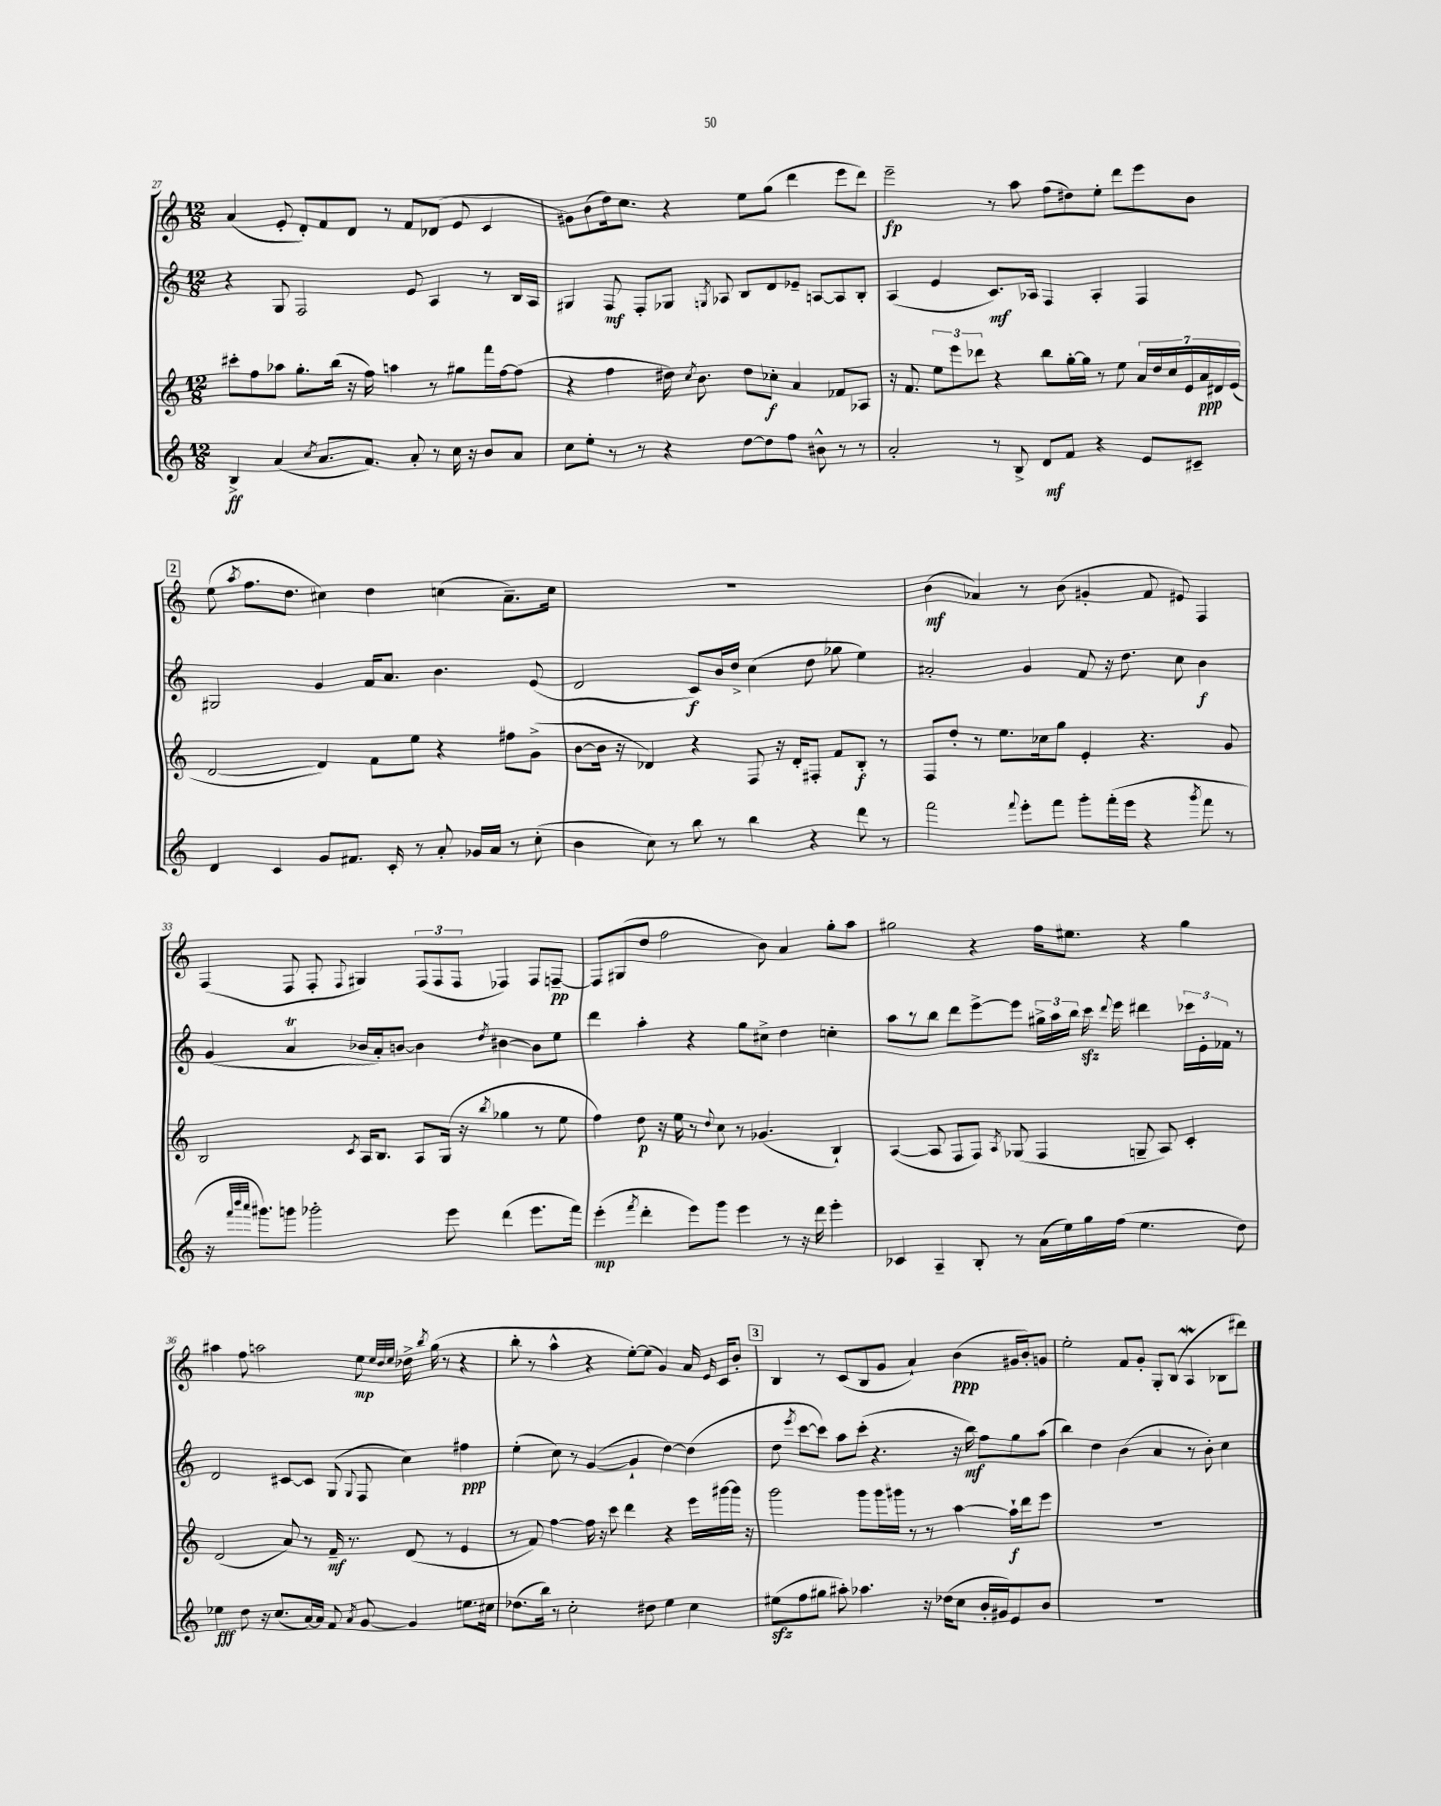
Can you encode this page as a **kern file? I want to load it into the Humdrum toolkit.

**kern	**dynam	**kern	**dynam	**kern	**dynam	**kern	**dynam
*part4	*part4	*part3	*part3	*part2	*part2	*part1	*part1
*staff4	*staff4	*staff3	*staff3	*staff2	*staff2	*staff1	*staff1
*clefG2	*	*clefG2	*	*clefG2	*	*clefG2	*
*k[]	*	*k[]	*	*k[]	*	*k[]	*
*M12/8	*	*M12/8	*	*M12/8	*	*M12/8	*
=27	=27	=27	=27	=27	=27	=27	=27
4B^/	ff	8ccc#X'\L	.	4r	.	(4a/	.
.	.	8ff\	.	.	.	.	.
(4a/	.	8aa-X\J	.	8G/	.	8e'/	.
.	.	8.gg'\L	.	2F/	.	8d'/L)	.
8qcc/	.	.	.	.	.	.	.
8.a/L	.	.	.	.	.	8f/	.
.	.	(16bb\Jk	.	.	.	.	.
.	.	16r	.	.	.	8d/J	.
8.f/J)	.	16ff\)	.	.	.	.	.
.	.	4aan\	.	.	.	8r	.
8a'/	.	.	.	8e/	.	8f/L	.
8r	.	8r	.	4A/	.	(8d-X/J	.
16cc\	.	8gg#X\L	.	.	.	8e/	.
16r	.	.	.	.	.	.	.
8b/L	.	16fff\L	.	8r	.	4c/	.
.	.	[16ff\J	.	.	.	.	.
8a/J	.	(8ff\J]	.	16B/LL	.	.	.
.	.	.	.	16A/JJ	.	.	.
=28	=28	=28	=28	=28	=28	=28	=28
8cc\L	.	4r	.	4G#X/	.	8g#X\L)	.
8ee'\J	.	.	.	.	.	(8b\	.
8r	.	4ff\	.	8F/	mf	16dd\k)	.
.	.	.	.	.	.	8.cc\J	.
8r	.	.	.	8F'/L	.	.	.
4r	.	16dd#X\)	.	8G-X/J	.	4r	.
.	.	8qcc/	.	.	.	.	.
.	.	8.b\	.	.	.	.	.
.	.	.	.	8qGn/	.	.	.
.	.	.	.	8A-X/	.	.	.
[8dd\L	.	8dd#\L	.	8B/L	.	8ee\L	.
8dd\]	.	8cc-X'\J	f	8d/	.	(8gg\J	.
8ff\J	.	4a/	.	8e-X~/J	.	4ddd\	.
8b#X^^\	.	.	.	[8An/L	.	.	.
8r	.	8f-X/L	.	8A/]	.	8eee\L	.
8r	.	8A-X/J	.	8B'/J	.	8ddd\J)	.
=29	=29	=29	=29	=29	=29	=29	=29
2a'/	.	16r	.	(4A/	.	2eee~\	fp
.	.	8.f/	.	.	.	.	.
.	.	12ee\L	.	4e/	.	.	.
.	.	12eee\	.	.	.	.	.
.	.	12ddd-X\J	.	.	.	.	.
8r	.	4r	.	8.c/L)	mf	8r	.
8B^/	.	.	.	.	.	8aa\	.
.	.	.	.	16A-X/Jk	.	.	.
8d/L	mf	8bb\L	.	4F/	.	(8ff\L	.
8f/J	.	[16gg'\L	.	.	.	8dd#X\)	.
.	.	16gg\JJ]	.	.	.	.	.
4r	.	8r	.	4A-'/	.	8ee'\J	.
.	.	8ee\	.	.	.	8ddd\L	.
8e/L	.	28a/LL	.	4F/	.	8eee\	.
.	.	28dd/	.	.	.	.	.
.	.	28cc/	.	.	.	.	.
.	.	28e/	.	.	.	.	.
8c#X~/J	.	.	.	.	.	8b\J	.
.	.	28a/	ppp	.	.	.	.
.	.	28d#X/	.	.	.	.	.
.	.	(28e/JJ	.	.	.	.	.
!!LO:LB:g=z
!!LO:REH:place=s1:t=2
=30	=30	=30	=30	=30	=30	=30	=30
4d/	.	[2d/	.	2G#X/	.	(8ee\	.
.	.	.	.	.	.	8qaa/	.
.	.	.	.	.	.	8.ff\L	.
4c/	.	.	.	.	.	.	.
.	.	.	.	.	.	8.dd\J	.
8g/L	.	4d/])	.	4g/	.	4cc#X\)	.
8.f#X/J	.	.	.	.	.	.	.
.	.	8f\L	.	16f/KL	.	4dd\	.
16c'/	.	.	.	8.a/J	.	.	.
8r	.	8ee\J	.	.	.	.	.
8a'/	.	4r	.	4.b\	.	(4ccn\	.
16g-X/LL	.	.	.	.	.	.	.
16a/JJ	.	.	.	.	.	.	.
8r	.	8ff#X\L	.	.	.	8.a~\L)	.
(8cc'\	.	(8g^\J	.	(8e/	.	.	.
.	.	.	.	.	.	16cc\Jk	.
=31	=31	=31	=31	=31	=31	=31	=31
4b\	.	[8b\L	.	2d/	.	1.r	.
.	.	16b\Jk]	.	.	.	.	.
.	.	16r	.	.	.	.	.
8cc\)	.	4d-X/)	.	.	.	.	.
8r	.	.	.	.	.	.	.
8bb\	.	4r	.	8c/L)	f	.	.
8r	.	.	.	16b/L	.	.	.
.	.	.	.	16dd^/JJ	.	.	.
4bb\	.	8F/	.	(4cc\	.	.	.
.	.	16r	.	.	.	.	.
.	.	16d-'/KL	.	.	.	.	.
4r	.	8F#X'/J	.	8dd\	.	.	.
.	.	8f/L	.	8gg-X\	.	.	.
8ddd\	.	8B'/J	f	4ee\)	.	.	.
8r	.	8r	.	.	.	.	.
=32	=32	=32	=32	=32	=32	=32	=32
2fff\	.	8F/L	.	2a#X'/	.	(4b\	mf
.	.	8dd'/J	.	.	.	.	.
.	.	8r	.	.	.	4a-X/)	.
.	.	8.ee\L	.	.	.	.	.
8qqfff/	.	.	.	.	.	.	.
8eee'\L	.	.	.	4g/	.	8r	.
.	.	16cc-X\k	.	.	.	.	.
8fff\J	.	8gg\J	.	.	.	(8b\	.
8ggg'\L	.	4e'/	.	8f/	.	4g#X'/	.
(16fff'\L	.	.	.	16r	.	.	.
16eee\JJ	.	.	.	8.dd\	.	.	.
4r	.	4.r	.	.	.	8f/	.
.	.	.	.	8cc\	.	8e#X/)	.
8qggg/	.	.	.	.	.	.	.
8fff\	.	.	.	4b\	f	4F/	.
8r	.	8g/	.	.	.	.	.
!!LO:LB:g=z
=33	=33	=33	=33	=33	=33	=33	=33
16r	.	2B/	.	(4g/	.	(4F/	.
32qqfff/LLL	.	.	.	.	.	.	.
32qqbbb/	.	.	.	.	.	.	.
32qqaaa/JJJ	.	.	.	.	.	.	.
8.ggg#X\L)	.	.	.	.	.	.	.
8gggn\J	.	.	.	4aT/	.	8F/	.
2ggg-X'\	.	.	.	.	.	8F'/	.
.	.	8qc/	.	.	.	8qqF/	.
.	.	16A/KL	.	16b-X/LL	.	4G#X/)	.
.	.	8.B/J	.	16a'/J)	.	.	.
.	.	.	.	[8bn/J	.	.	.
.	.	8A/L	.	4b\]	.	(12F/L	.
.	.	.	.	.	.	12F/	.
8eee\	.	(16G/Jk	.	.	.	.	.
.	.	.	.	.	.	12F/J	.
.	.	16r	.	.	.	.	.
.	.	8qbb/	.	8qdd/	.	.	.
(4ddd\	.	4gg-X\	.	[4b#X\	.	4F-X/)	.
8.eee\L	.	8r	.	8b#\L]	.	8F-/L	.
.	.	8ee\	.	8ee\J	.	[8Fn~/J	pp
16fff\Jk)	.	.	.	.	.	.	.
=34	=34	=34	=34	=34	=34	=34	=34
(4eee'\	mp	4ff\)	.	4ddd\	.	8F/L]	.
.	.	.	.	.	.	(8G#X/	.
8qfff/	.	.	.	.	.	.	.
4ddd'\	.	8dd\	p	4aa'\	.	8dd/J	.
.	.	16r	.	.	.	2ff\	.
.	.	16ee\	.	.	.	.	.
8eee\L)	.	8r	.	4r	.	.	.
.	.	8qqdd/	.	.	.	.	.
8ggg\J	.	8cc\	.	.	.	.	.
4eee\	.	8r	.	8gg\L	.	.	.
.	.	(4.g-X/	.	8cc#X^\J	.	8b\)	.
8r	.	.	.	4dd\	.	4a/	.
16r	.	.	.	.	.	.	.
16ddd\	.	.	.	.	.	.	.
4eee'\	.	4B`/)	.	4ccn'\	.	8gg'\L	.
.	.	.	.	.	.	8aa\J	.
=35	=35	=35	=35	=35	=35	=35	=35
4c-X/	.	([4A/	.	8aa\L	.	2gg#X\	.
.	.	.	.	8r	.	.	.
4A~/	.	8A/]	.	8bb\J	.	.	.
.	.	8F/L	.	8ddd\L	.	.	.
8B'/	.	8F/J)	.	[8eee^\	.	4r	.
.	.	8qA/	.	.	.	.	.
8r	.	(8G-X/	.	8eee\J]	.	.	.
(16a\LL	.	4F/	.	24gg#X^\LL	.	16ff\KL	.
.	.	.	.	24aa\	.	.	.
16ee\)	.	.	.	.	.	8.ee#X\J	.
.	.	.	.	24bb\JJ	.	.	.
16gg\	.	.	.	16ccczz\	.	.	.
.	.	.	.	8qqddd/	.	.	.
(16ff\JJ	.	.	.	16eee\	.	.	.
4.ee\	.	8Gn~/	.	4ddd#X\	.	4r	.
.	.	8A/)	.	.	.	.	.
.	.	4c'/	.	24ccc-X\LL	.	4gg#\	.
.	.	.	.	24e'\	.	.	.
.	.	.	.	24f-X\JJ	.	.	.
8dd\)	.	.	.	8r	.	.	.
!!LO:LB:g=z
=36	=36	=36	=36	=36	=36	=36	=36
4ee-X\	fff	(2d/	.	2d/	.	4aa#X\	.
8dd\	.	.	.	.	.	8ff\	.
16r	.	.	.	.	.	2aan\	.
(8.cc/L	.	.	.	.	.	.	.
.	.	8a/)	.	[8c#X/L	.	.	.
[16a/L)	.	8r	.	8c#/J]	.	.	.
16a/JJ]	.	.	.	.	.	.	.
8f/	.	16f~/	mf	(8G/	.	.	.
.	.	8.r	.	.	.	.	.
8qa/	.	.	.	8qqG/	.	.	.
[8g/	.	.	.	8F/	.	8ee\	mp
.	.	.	.	.	.	32qqee/LLL	.
.	.	.	.	.	.	32qqdd/	.
.	.	.	.	.	.	32qqee/JJJ	.
4g/]	.	(8d/	.	4cc\)	.	16dd-X^\	.
.	.	.	.	.	.	8qbb/	.
.	.	.	.	.	.	(16gg\	.
.	.	8r	.	.	.	8r	.
8.een\L	.	4e/	.	4ff#X\	ppp	4r	.
16cc#X\Jk	.	.	.	.	.	.	.
=37	=37	=37	=37	=37	=37	=37	=37
(8.dd-X\L	.	8r	.	(4ee'\	.	8bb'\	.
.	.	8f/)	.	.	.	8r	.
16bb\Jk)	.	.	.	.	.	.	.
8r	.	[4ff\	.	8cc\)	.	4aa^^\	.
2cc'\	.	.	.	8r	.	.	.
.	.	16ff\]	.	([4g/	.	4r	.
.	.	16r	.	.	.	.	.
.	.	8ccc\	.	.	.	.	.
.	.	4ddd\	.	4g`/]	.	[8ee'\L)	.
8dd#X\	.	.	.	.	.	(8ee\J]	.
4ee\	.	4r	.	[4dd\)	.	4g/)	.
4cc\	.	16eee\LL	.	(4dd\]	.	16a/	.
.	.	.	.	.	.	16qqe/	.
.	.	[16ggg#X\	.	.	.	16c/KL	.
.	.	16ggg#\JJ]	.	.	.	8b'/J	.
.	.	16r	.	.	.	.	.
!!LO:REH:place=s1:t=3
=38	=38	=38	=38	=38	=38	=38	=38
(8ee#Xzz\L	.	2ggg\	.	8dd\	.	4B/	.
.	.	.	.	8qeee/	.	.	.
8ff\	.	.	.	[8ccc\L	.	.	.
8gg#X\J	.	.	.	8ccc\J])	.	8r	.
8aa#X'\)	.	.	.	8aa\L	.	(8c/L	.
4.aa-X\	.	8ggg\L	.	(8ccc'\J	.	8B/	.
.	.	16ggg\L	.	4.r	.	8g/J	.
.	.	16ggg#X\JJ	.	.	.	.	.
.	.	8r	.	.	.	4a`/)	.
16r	.	8r	.	.	.	.	.
(16dd-X\KL	.	.	.	.	.	.	.
8cc\J	.	[4aa\	.	16r	.	(4b\	ppp
.	.	.	.	16bb\)	mf	.	.
16b'/LL	.	.	.	8ff\L	.	.	.
16g#X/J)	.	.	.	.	.	.	.
8e/	.	16aa`\LL]	f	8gg\	.	16g#X/LL	.
.	.	16ddd\J	.	.	.	16b'/J)	.
8b/J	.	8eee\J	.	(8aa\J	.	8gn/J	.
=39	=39	=39	=39	=39	=39	=39	=39
1.r	.	1.r	.	4bb\)	.	2ee'\	.
.	.	.	.	4dd\	.	.	.
.	.	.	.	(4b\	.	8f/L	.
.	.	.	.	.	.	8g'/J	.
.	.	.	.	4a/	.	8G'/L	.
.	.	.	.	.	.	(8B/J	.
.	.	.	.	8r	.	4AW/	.
.	.	.	.	8b'\)	.	.	.
.	.	.	.	4cc\	.	8B-X\L	.
.	.	.	.	.	.	8ddd#X\J)	.
==	==	==	==	==	==	==	==
*-	*-	*-	*-	*-	*-	*-	*-
